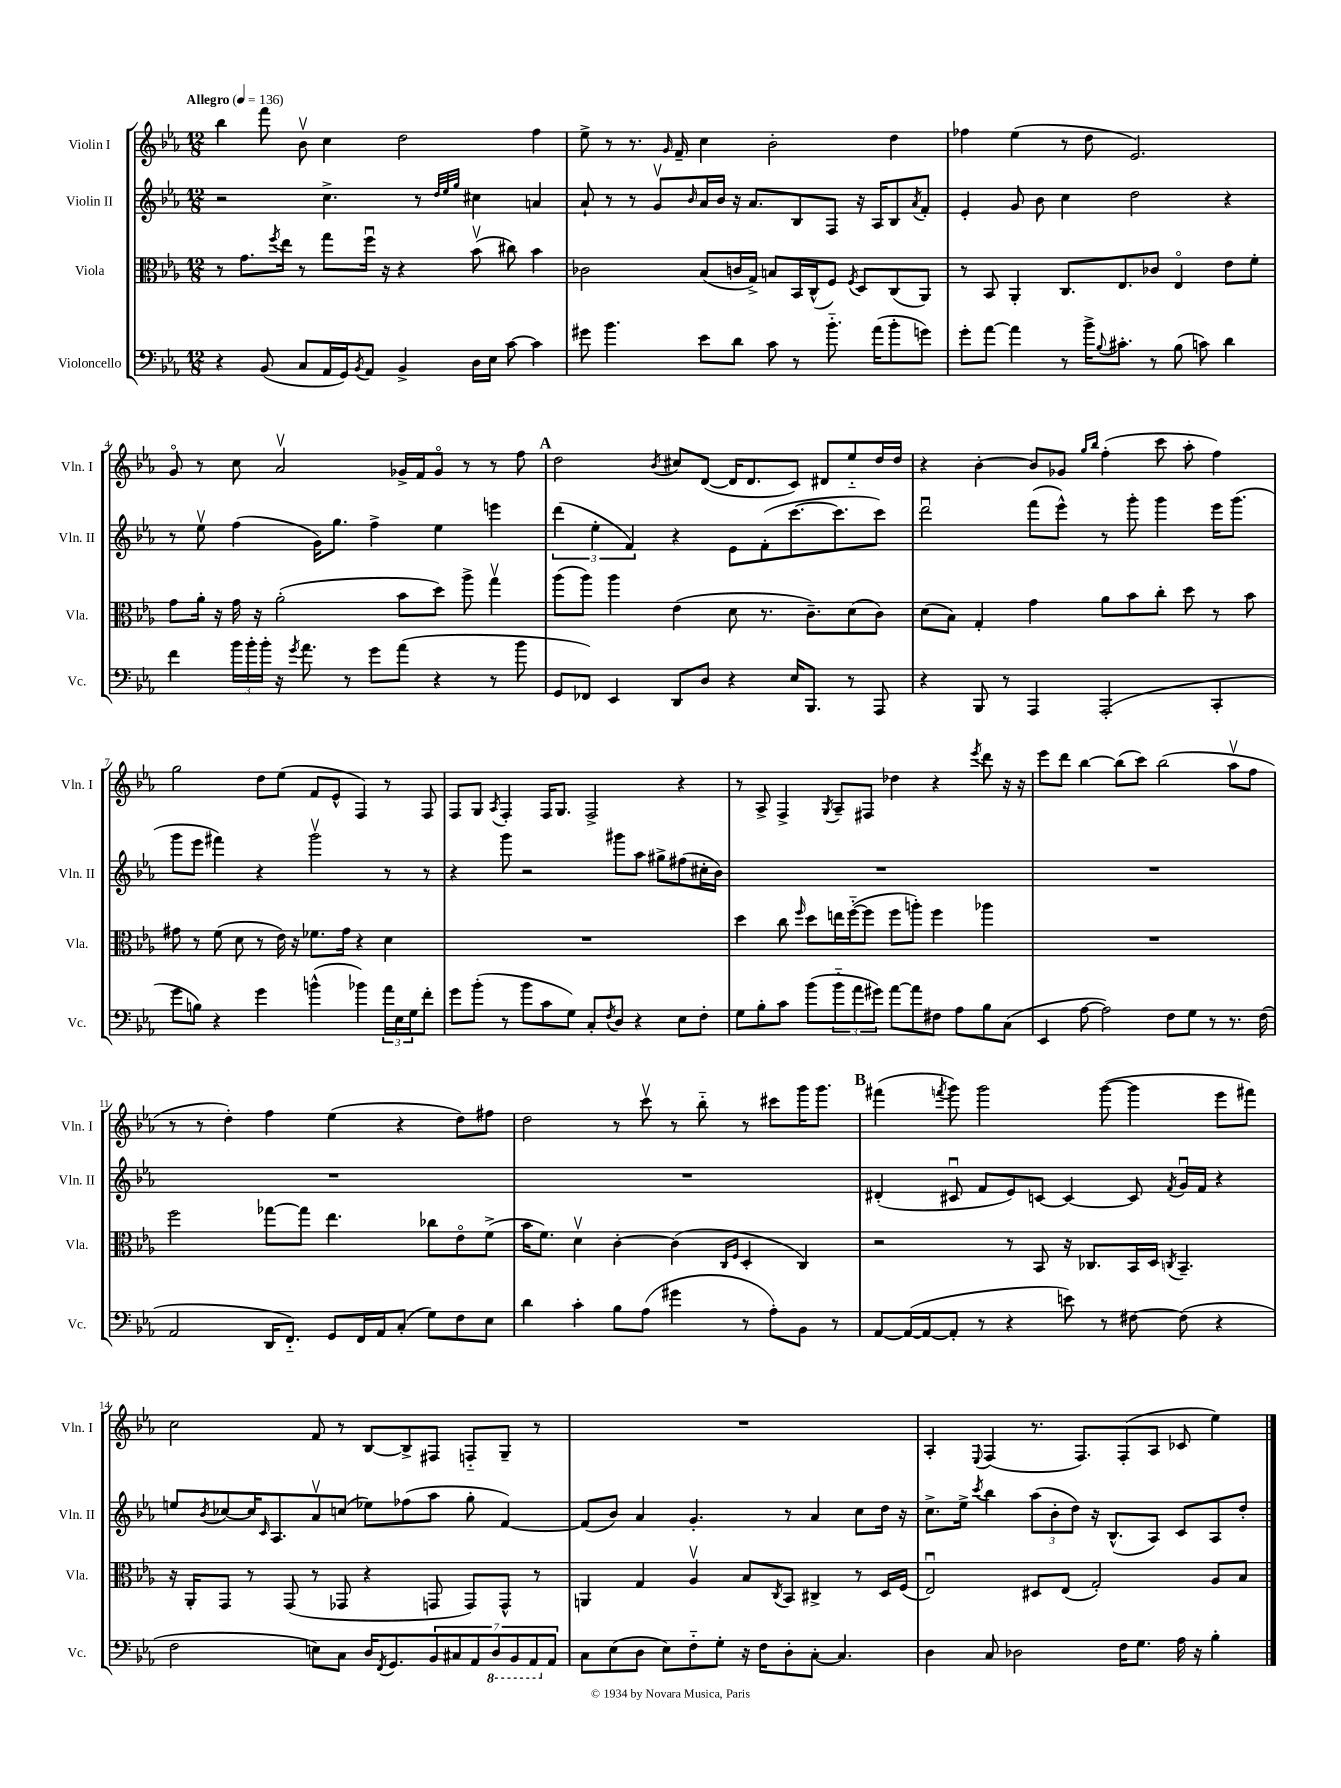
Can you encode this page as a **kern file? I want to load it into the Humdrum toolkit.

**kern	**kern	**kern	**kern
*staff4	*staff3	*staff2	*staff1
*clefF4	*clefC3	*clefG2	*clefG2
*k[b-e-a-]	*k[b-e-a-]	*k[b-e-a-]	*k[b-e-a-]
*M12/8	*M12/8	*M12/8	*M12/8
*MM136	*MM136	*MM136	*MM136
4r	8r	2r	4bb-
.	8.g	.	.
(8BB-	.	.	8fff
.	8qff	.	.
.	16ee-	.	.
8C	8r	.	8b-v
16AA-	8gg	4.cc^	4cc
16GG)	.	.	.
8qBB-	.	.	.
8AA-	16ffu	.	.
.	16r	.	.
4BB-^	4r	.	2dd
.	.	8r	.
.	.	32qqdd	.
.	.	32qqee-	.
.	.	32qqgg	.
16D	(8b-v	4cc#	.
16E-	.	.	.
[8c	8cc#)	.	.
4c]	4b-	4a	4ff
=	=	=	=
8g#	2c-	8a-`	8ee-^
4.b-	.	8r	8r
.	.	8r	8.r
.	.	8gv	.
.	.	.	16qqg
.	.	.	16f~
.	.	16qqb-	.
8e-	(8B-	16a-	4cc
.	.	16b-	.
8d	16c	16r	.
.	16G^)	8.a-	.
8c	8B	.	2b-'
8r	16BB-	8B-	.
.	(16C^^	.	.
8.b-'~	8F)	8F	.
.	8qF	.	.
.	8D	16r	.
(16a-	.	16A-	.
8b-'	(8C	8B-	4dd
.	.	8qa-	.
8g)	8AA-)	8f'	.
=	=	=	=
8g'	8r	4e-'	4ff-
[8a-	8BB-	.	.
4a-]	4AA-'	8g	(4ee-
.	.	8b-	.
8r	8.C	4cc	8r
16b-^	.	.	8dd
8qqB-	.	.	.
8.c#'	8.E-	.	.
.	.	2dd	2.e-)
8r	8c-	.	.
(8B-	4E-o	.	.
8c)	.	.	.
4d	8e-	4r	.
.	8f'	.	.
=	=	=	=
4f	8g	8r	8go
.	16a-'	8ee-v	8r
.	16r	.	.
24b-	16g	(4ff	8cc
24b-'	.	.	.
.	16r	.	.
24b-'	.	.	.
16r	(2a-'	.	2a-v
8qg	.	.	.
8.a-	.	.	.
.	.	16g)	.
.	.	8.gg	.
8r	.	.	.
8g	.	4ff^	.
(8a-	8b-	.	16g-^
.	.	.	16f
4r	8dd)	4ee-	8g-o
.	8aa-^	.	8r
8r	4ggv	4eee	8r
8b-	.	.	8ff
=	=	=	=
8GG	(8aa-	(6ddd	2dd
8FF-)	8aa-)	.	.
.	.	6ee-'	.
4EE-	4aa-	.	.
.	.	6f)	.
.	.	.	8qb-
8DD	(4e-	4r	8cc#
8D	.	.	([8d
4r	8d	8e-	16d]
.	.	.	8.d
.	8.r	(8f'	.
16E-	.	[8.ccc	8c)
8.BBB-	8.c~)	.	.
.	.	.	8d#
.	.	8.ccc]	.
8r	(8d	.	8ee-'~
8AAA-	8c)	8ccc)	16dd
.	.	.	16dd
=	=	=	=
4r	(8d	2dddu	4r
.	8B-)	.	.
8BBB-	4G'	.	[4b-'
8r	.	.	.
4AAA-	4g	(8fff	8b-]
.	.	8eee-^^)	8g-
.	.	.	16qqgg
.	.	.	16qqbb-
(2AAA-'	8a-	8r	(4ff'
.	8b-	8ggg'	.
.	8cc'	4ggg	8ccc
.	8dd	.	8aa-'
4CC'	8r	16eee-	4ff)
.	.	(8.ggg	.
.	8b-	.	.
=	=	=	=
8g	8g#	8ggg	2gg
8B)	8r	8eee-	.
4r	(8f	4fff#)	.
.	8d	.	.
4g	8r	4r	8dd
.	16e-)	.	(8ee-
.	16r	.	.
(4b^^	8.f-	2gggv	8f
.	.	.	8e-^^
.	16g#	.	.
4b-)	4r	.	4F)
24a-	4d	8r	8r
24E-	.	.	.
24G	.	.	.
8f'	.	8r	8F
=	=	=	=
8g	1.r	4r	8F
(8b-'	.	.	8G
.	.	.	8qA-
8r	.	8ggg	4F'
8b-	.	2r	.
8c	.	.	16F
.	.	.	8.G
8G)	.	.	.
8C'	.	.	2F^
8qF	.	.	.
8D	.	8ggg#	.
4r	.	8aa-	.
.	.	8gg#^	.
8E-	.	(8ff#	4r
8F'	.	16cc#'	.
.	.	16b-)	.
=	=	=	=
8G	4dd	1.r	8r
8B-'	.	.	8A-^
8c	8cc	.	4F^
.	16qqff	.	.
(8b-	8dd	.	.
.	.	.	8qG
12b-'~	16ee	.	8A-~
.	([16ff'~	.	.
12a-	.	.	.
.	8ff]	.	8F#
12g#)	.	.	.
[8a-	8ff	.	4dd-
8a-]	8aa')	.	.
8F#	4ff	.	4r
8A-	.	.	.
.	.	.	8qeee-
8B-	4aa-	.	8ddd
(8C	.	.	16r
.	.	.	16r
=	=	=	=
4EE-	1.r	1.r	8eee-
.	.	.	8ddd
[8A-	.	.	[4bb-
2A-])	.	.	.
.	.	.	(8bb-]
.	.	.	8ccc)
.	.	.	(2bb-
8F	.	.	.
8G	.	.	.
8r	.	.	.
8.r	.	.	8aa-v
.	.	.	8ff
(16F	.	.	.
=	=	=	=
2AA-	2ff	1.r	8r
.	.	.	8r
.	.	.	4dd')
16DD	[8gg-	.	4ff
8.FF'~)	.	.	.
.	8gg-]	.	.
8GG	4.ee-	.	(4ee-
16FF	.	.	.
16AA-	.	.	.
(8C'	.	.	4r
8G)	8cc-	.	.
8F	8e-o	.	8dd)
8E-	(8f^	.	8ff#
=	=	=	=
4d	16b-	1.r	2dd
.	8.f)	.	.
4c'	4dv	.	.
8B-	[4c'	.	8r
(8A-	.	.	8cccv
4g#	(4c]	.	8r
.	.	.	8bb-'~
.	16qqC	.	.
.	16qqF	.	.
8r	4D'	.	8r
8A-')	.	.	8ccc#
8BB-	4C)	.	16ggg
.	.	.	8.ggg
8r	.	.	.
=	=	=	=
[8AA-	2r	(4d#'	(4fff#
(16AA-_	.	.	.
16AA-_	.	.	.
.	.	.	8qfff
8AA-']	.	8c#u	8ggg)
8r	.	8f	2ggg
4r	8r	8e-)	.
.	8BB-	[8c	.
8e)	16r	4c_	.
.	8.C-	.	.
8r	.	.	([8ggg
[8F#	16BB-	8c]	4ggg]
.	16D	.	.
.	8qC	8qf	.
(8F#]	4.BB-~	16gu	.
.	.	16f	.
4r	.	4r	8eee-
.	.	.	8fff#)
=	=	=	=
2F	16r	8ee	2cc
.	16AA-'	.	.
.	.	8qb-	.
.	8GG	[8cc-	.
.	8r	16cc-]	.
.	.	16qqc	.
.	.	8.A-	.
.	(8GG	.	.
8E)	8r	8a-v	8f
8C	8GG-	(8cc	8r
16D	4r	8ee-)	[8B-
8qFF	.	.	.
8.GG	.	.	.
.	.	(8ff-	8B-^]
14BB-	8GG	8aa-	8F#
14C#	.	.	.
.	8GG)	8gg'	8F'~
14AA-	.	.	.
14DD	.	.	.
.	8GG^^	[4f)	8G~
14BBB-	.	.	.
14AAA-	.	.	.
.	8r	.	8r
14AA-	.	.	.
=	=	=	=
8C	4AA	(8f]	1.r
(8E-	.	8b-)	.
8D	4G	4a-	.
8E-)	.	.	.
8F'~	4A-v	4.g'	.
8G'	.	.	.
16r	8B-	.	.
16F	.	.	.
.	8qC	.	.
8D'	8BB-	8r	.
[8C'	4C#^	4a-	.
4.C]	.	.	.
.	8r	8cc	.
.	16D	16dd	.
.	(16F	16r	.
=	=	=	=
4D	2E-u)	8.cc^	4A-'
.	.	16ee-^	.
.	.	8qccc	8qqE-
8C	.	4bb-	(4F
2D-	.	.	.
.	8D#	(12aa-	8.r
.	.	12b-'	.
.	(8E-	.	.
.	.	12dd)	.
.	.	.	8.F)
.	2G')	16r	.
.	.	(8.B-^^	.
16F	.	.	(8F'
8.G	.	.	.
.	.	8A-)	8A-
16A-	.	8c	8c-
16r	.	.	.
4B-'	8A-	8A-	4ee-)
.	8B-	8dd'	.
==	==	==	==
*-	*-	*-	*-
